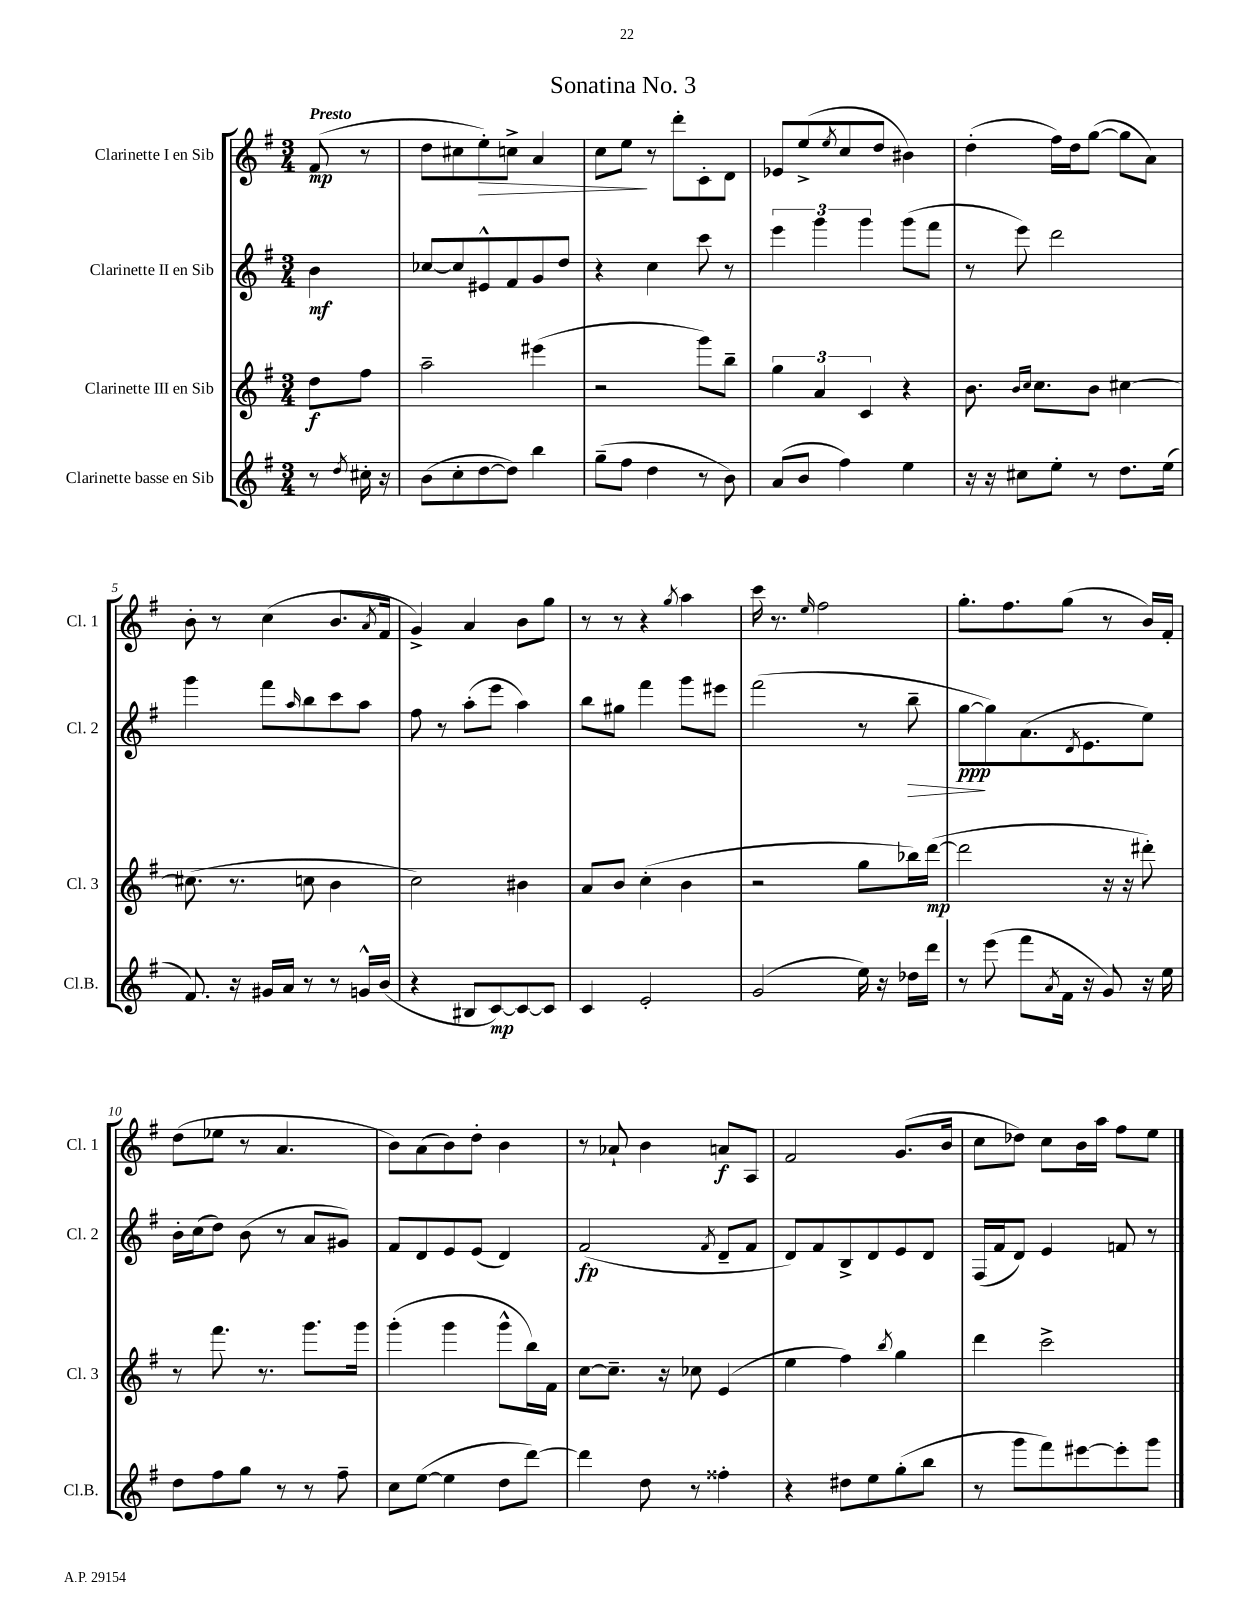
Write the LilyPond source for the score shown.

\header { title = "Sonatina No. 3" }
<<
\new StaffGroup <<
\new Staff = "s0" \with { instrumentName = "Clarinette I en Sib" shortInstrumentName = "Cl. 1" } {
    \clef treble \key g \major \numericTimeSignature \time 3/4 \partial 4 \tempo "Presto"
    fis'8\mp( r8 |
    d''8 cis''8 e''8-.\>) c''8-> a'4 |
    c''8 e''8\! r8 d'''8-. c'8-. d'8 |
    ees'8 e''8->( \acciaccatura { e''8 } c''8 d''8 bis'4) |
    d''4-.( fis''16) d''16 g''8~( g''8 a'8) |
    b'8-. r8 c''4( b'8. \acciaccatura { a'8 } fis'16 |
    g'4->) a'4 b'8 g''8 |
    r8 r8 r4 \acciaccatura { g''8 } a''4 |
    c'''16 r8. \grace { e''16 } fis''2 |
    g''8.-. fis''8. g''8( r8 b'16) fis'16-. |
    d''8( ees''8 r8 a'4. |
    b'8) a'8( b'8) d''8-. b'4 |
    r8 aes'8-! b'4 a'8\f a8 |
    fis'2 g'8.( b'16 |
    c''8 des''8) c''8 b'16 a''16 fis''8 e''8 \bar "|." |
}
\new Staff = "s1" \with { instrumentName = "Clarinette II en Sib" shortInstrumentName = "Cl. 2" } {
    \clef treble \key g \major \numericTimeSignature \time 3/4 \partial 4
    b'4\mf |
    ces''8~ ces''8 eis'8-^ fis'8 g'8 d''8 |
    r4 c''4 c'''8 r8 |
    \tuplet 3/2 { e'''4 g'''4 g'''4 } g'''8( fis'''8 |
    r8 e'''8) d'''2 |
    g'''4 fis'''8 \grace { a''16 } b''8 c'''8 a''8 |
    fis''8 r8 a''8-.( e'''8 a''4) |
    b''8 gis''8 fis'''4 g'''8 eis'''8 |
    fis'''2( r8 b''8--\> |
    g''8~\ppp\! g''8) a'8.( \acciaccatura { d'8 } e'8. e''8) |
    b'16-. c''16( d''8) b'8( r8 a'8 gis'8) |
    fis'8 d'8 e'8 e'8( d'4) |
    fis'2\fp( \acciaccatura { fis'8 } d'8-- fis'8 |
    d'8) fis'8 b8-> d'8 e'8 d'8 |
    fis16( fis'16 d'8) e'4 f'8 r8 \bar "|." |
}
\new Staff = "s2" \with { instrumentName = "Clarinette III en Sib" shortInstrumentName = "Cl. 3" } {
    \clef treble \key g \major \numericTimeSignature \time 3/4 \partial 4
    d''8\f fis''8 |
    a''2-- eis'''4( |
    r2 g'''8) b''8-- |
    \tuplet 3/2 { g''4 a'4 c'4 } r4 |
    b'8. \grace { b'16 c''16 } c''8. b'8 cis''4~ |
    cis''8.( r8. c''8 b'4 |
    c''2) bis'4 |
    a'8 b'8 c''4-.( b'4 |
    r2 g''8 bes''16) d'''16~\mp( |
    d'''2 r16 r16 dis'''8-.) |
    r8 fis'''8. r8. g'''8. g'''16 |
    g'''4-.( g'''4 g'''8-^ b''16) fis'16 |
    c''8~ c''8.-- r16 ces''8 e'4( |
    e''4 fis''4) \acciaccatura { b''8 } g''4 |
    d'''4 c'''2-> \bar "|." |
}
\new Staff = "s3" \with { instrumentName = "Clarinette basse en Sib" shortInstrumentName = "Cl.B." } {
    \clef treble \key g \major \numericTimeSignature \time 3/4 \partial 4
    r8 \acciaccatura { d''8 } cis''16-. r16 |
    b'8( c''8-. d''8~ d''8) b''4 |
    g''8--( fis''8 d''4 r8 b'8) |
    a'8( b'8 fis''4) e''4 |
    r16 r16 cis''8 e''8-. r8 d''8. e''16( |
    fis'8.) r16 gis'16 a'16 r8 r8 g'16-^ b'16( |
    r4 bis8 c'8~\mp) c'8~ c'8 |
    c'4 e'2-. |
    g'2( e''16) r16 des''16 d'''16 |
    r8 e'''8( fis'''8 \acciaccatura { a'8 } fis'16 r16 g'8) r16 e''16 |
    d''8 fis''8 g''8 r8 r8 fis''8-- |
    c''8 e''8~( e''4 d''8 d'''8~) |
    d'''4 d''8 r8 fisis''4-. |
    r4 dis''8 e''8 g''8-.( b''8 |
    r8 g'''8 fis'''8) eis'''8~ eis'''8-. g'''8 \bar "|." |
}
>>
>>
